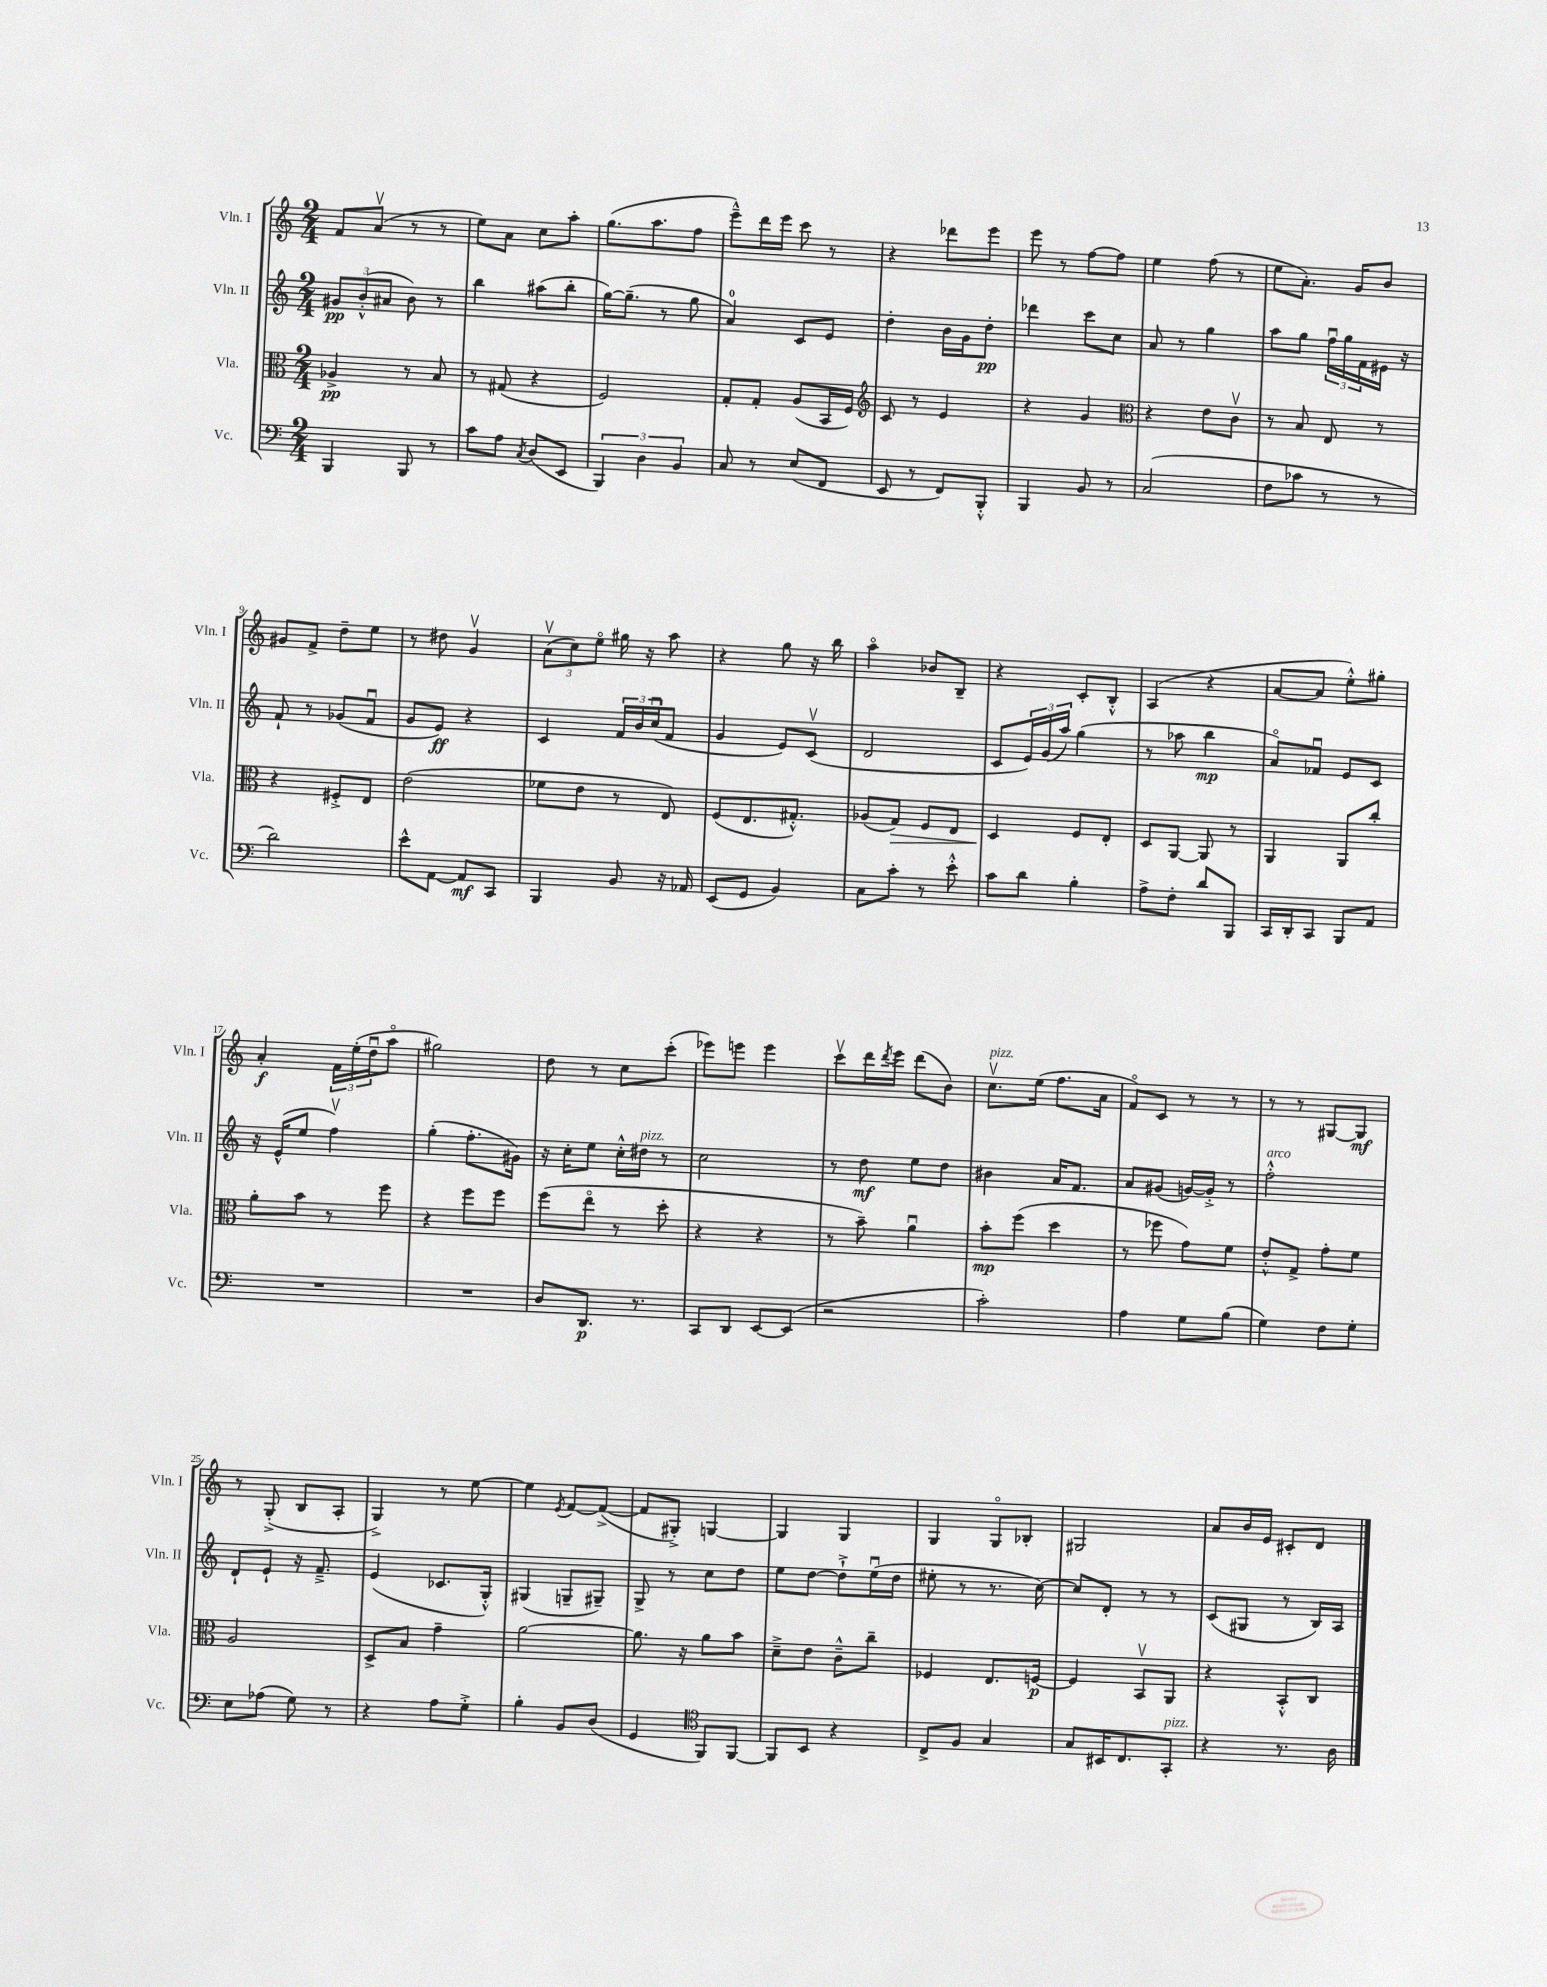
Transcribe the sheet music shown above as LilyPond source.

<<
\new StaffGroup <<
\new Staff = "s0" \with { instrumentName = "Vln. I" shortInstrumentName = "Vln. I" } {
    \clef treble \key c \major \numericTimeSignature \time 2/4
    f'8 a'8\upbow( r8 r8 |
    e''8) a'8 c''8 a''8-. |
    g''8.( a''8. f''8 |
    e'''8---^) d'''16 e'''16 c'''8 r8 |
    r4 des'''8 e'''8 |
    e'''8 r8 f''8~ f''8 |
    e''4 f''8( r8 |
    e''8 a'8.-.) g'16 b'8 |
    gis'8 f'8-> d''8-- e''8 |
    r8 dis''8 g'4\upbow |
    \tuplet 3/2 { a'8\upbow( c''8) e''8\flageolet } gis''16 r16 a''8 |
    r4 g''8 r16 b''16 |
    a''4\flageolet bes'8 b8-- |
    r4 c'8-. b8-.-^ |
    a4( r4 |
    a'8~ a'8 e''8-.-^) gis''8-. |
    a'4-.\f \tuplet 3/2 { f'16 e''16-.( d''16\downbow } a''8\flageolet |
    gis''2) |
    d''8 r8 c''8 c'''8-.( |
    ees'''8) e'''8 e'''4 |
    c'''8\upbow d'''16 \acciaccatura { d'''8 } e'''16 d'''8( b'8) |
    c''8.\upbow^\markup { \italic "pizz." } e''16( f''8. a'16 |
    f'8\flageolet) c'8 r8 r8 |
    r8 r8 gis8~ gis8\mf |
    r8 g8-.->( b8 a8-. |
    g4->) r8 e''8~ |
    e''4 \acciaccatura { e'8 } f'8~ f'8~->( |
    f'8 gis8-.->) g4~ |
    g4 g4 |
    g4 g8\flageolet bes8-. |
    gis2 |
    a'8 b'16 e'16 cis'8-. d'8 \bar "|." |
}
\new Staff = "s1" \with { instrumentName = "Vln. II" shortInstrumentName = "Vln. II" } {
    \clef treble \key c \major \numericTimeSignature \time 2/4
    \tuplet 3/2 { gis'8\pp b'8-.-^( ais'8 } b'8) r8 |
    b''4 ais''8( b''8-. |
    g''16~) g''8.--( r8 g''8 |
    a'4-0) c'8 e'8 |
    d''4-. b'16 g'16 d''8-.\pp |
    des'''4 c'''8 c''8 |
    a'8 r8 g''4 |
    a''8 g''8 \tuplet 3/2 { f''16\downbow g''16 f'16 } eis'16 r16 |
    f'8-! r8 ges'8( f'8\downbow |
    g'8 e'8\ff) r4 |
    c'4 \tuplet 3/2 { f'16 b'16 c''16\downbow( } f'8 |
    g'4 e'8) c'8\upbow( |
    d'2 |
    c'8 \tuplet 3/2 { e'16) g'16( a''16) } g''4( |
    r8 aes''8 b''4\mp |
    a'8\flageolet) fes'8\downbow e'8 c'8 |
    r16 e'16-^( e''8 f''4\upbow) |
    g''4-.( f''8.-. gis'16) |
    r16 c''16-. e''8 c''16-.-^ dis''16^\markup { \italic "pizz." } r8 |
    c''2 |
    r8 d''8\mf e''8 d''8 |
    bis'4 a'16 f'8. |
    a'8 gis'8( g'16~) g'16-.-> r8 |
    f''2-.-^^\markup { \italic "arco" } |
    d'8-! e'8-! r16 f'8.---> |
    e'4( ces'8. g16-.-^) |
    gis4( g8-- gis8--) |
    g8-> r8 c''8 d''8 |
    e''8 d''8~ d''8-!-> e''16\downbow( d''16 |
    eis''8-. r8 r8. c''16~) |
    c''8 d'8-. r8 r8 |
    c'8( gis8 r8 b16) a16 \bar "|." |
}
\new Staff = "s2" \with { instrumentName = "Vla." shortInstrumentName = "Vla." } {
    \clef alto \key c \major \numericTimeSignature \time 2/4
    aes4->\pp r8 b8 |
    r8 gis8( r4 |
    f2) |
    g8-. g8-. a8( b,16 f16) |
    \clef treble c'8 r8 e'4 |
    r4 g'4 |
    \clef alto r4 e'8 c'8\upbow |
    r8 b8 e8 r8 |
    r4 fis8-.-> e8 |
    e'2( |
    fes'8 e'8 r8 e8) |
    f8( e8. gis8.-.-^) |
    aes8( g8\>) f8 e8 |
    d4\! f8 e8-. |
    d8 a,8~ a,8 r8 |
    a,4 a,8 c''8-. |
    a'8-. b'8 r8 f''8 |
    r4 f''8 f''8 |
    f''8( e''8\flageolet r8 d''8-. |
    r4 r4 |
    r8 b'8--) a'4\downbow |
    b'8-.\mp f''8( d''4 |
    r8 fes''8 g'8) f'8 |
    e'8-.-^ g8-> g'8-. f'8 |
    a2 |
    d8-> b8 g'4-- |
    a'2~ |
    a'8. r16 a'8 b'8 |
    d'8---> e'8 c'8---^ c''8-- |
    fes4 e8. f16~\p |
    f4 b,8\upbow a,8 |
    r4 b,8-.-^ c8 \bar "|." |
}
\new Staff = "s3" \with { instrumentName = "Vc." shortInstrumentName = "Vc." } {
    \clef bass \key c \major \numericTimeSignature \time 2/4
    b,,4 b,,8 r8 |
    c'8 a8 \acciaccatura { c8 } d8( e,8 |
    \tuplet 3/2 { b,,4) d4 b,4 } |
    c8 r8 e8( f,8 |
    e,8 r8 f,8) b,,8-.-^ |
    b,,4 b,8 r8 |
    c2( |
    f8 ces'8 r8 r8 |
    d'2) |
    e'8-^ a,8~ a,8\mf c,8 |
    b,,4 b,8 r16 aes,16 |
    e,8( g,8 b,4) |
    c8 c'8-. r8 e'8-.-^ |
    c'8 d'8 b4-. |
    a8-> f8-. d'8 b,,8 |
    c,16 d,16-. c,8 b,,8 a,8 |
    R2 |
    R2 |
    d8 d,8.\p r8. |
    c,8 d,8 e,8~ e,8( |
    r2 |
    c'2-.) |
    a4 g8 b8( |
    g4) f8 g8-. |
    e8 aes8( g8) r8 |
    r4 a8 g8-.-> |
    b4-. b,8 d8( |
    g,4 \clef tenor f,8) f,8~ |
    f,8 b,8 r4 |
    c8-> f8 g4 |
    g8 bis,16 c8. g,8-.^\markup { \italic "pizz." } |
    r4 r8. a16 \bar "|." |
}
>>
>>
